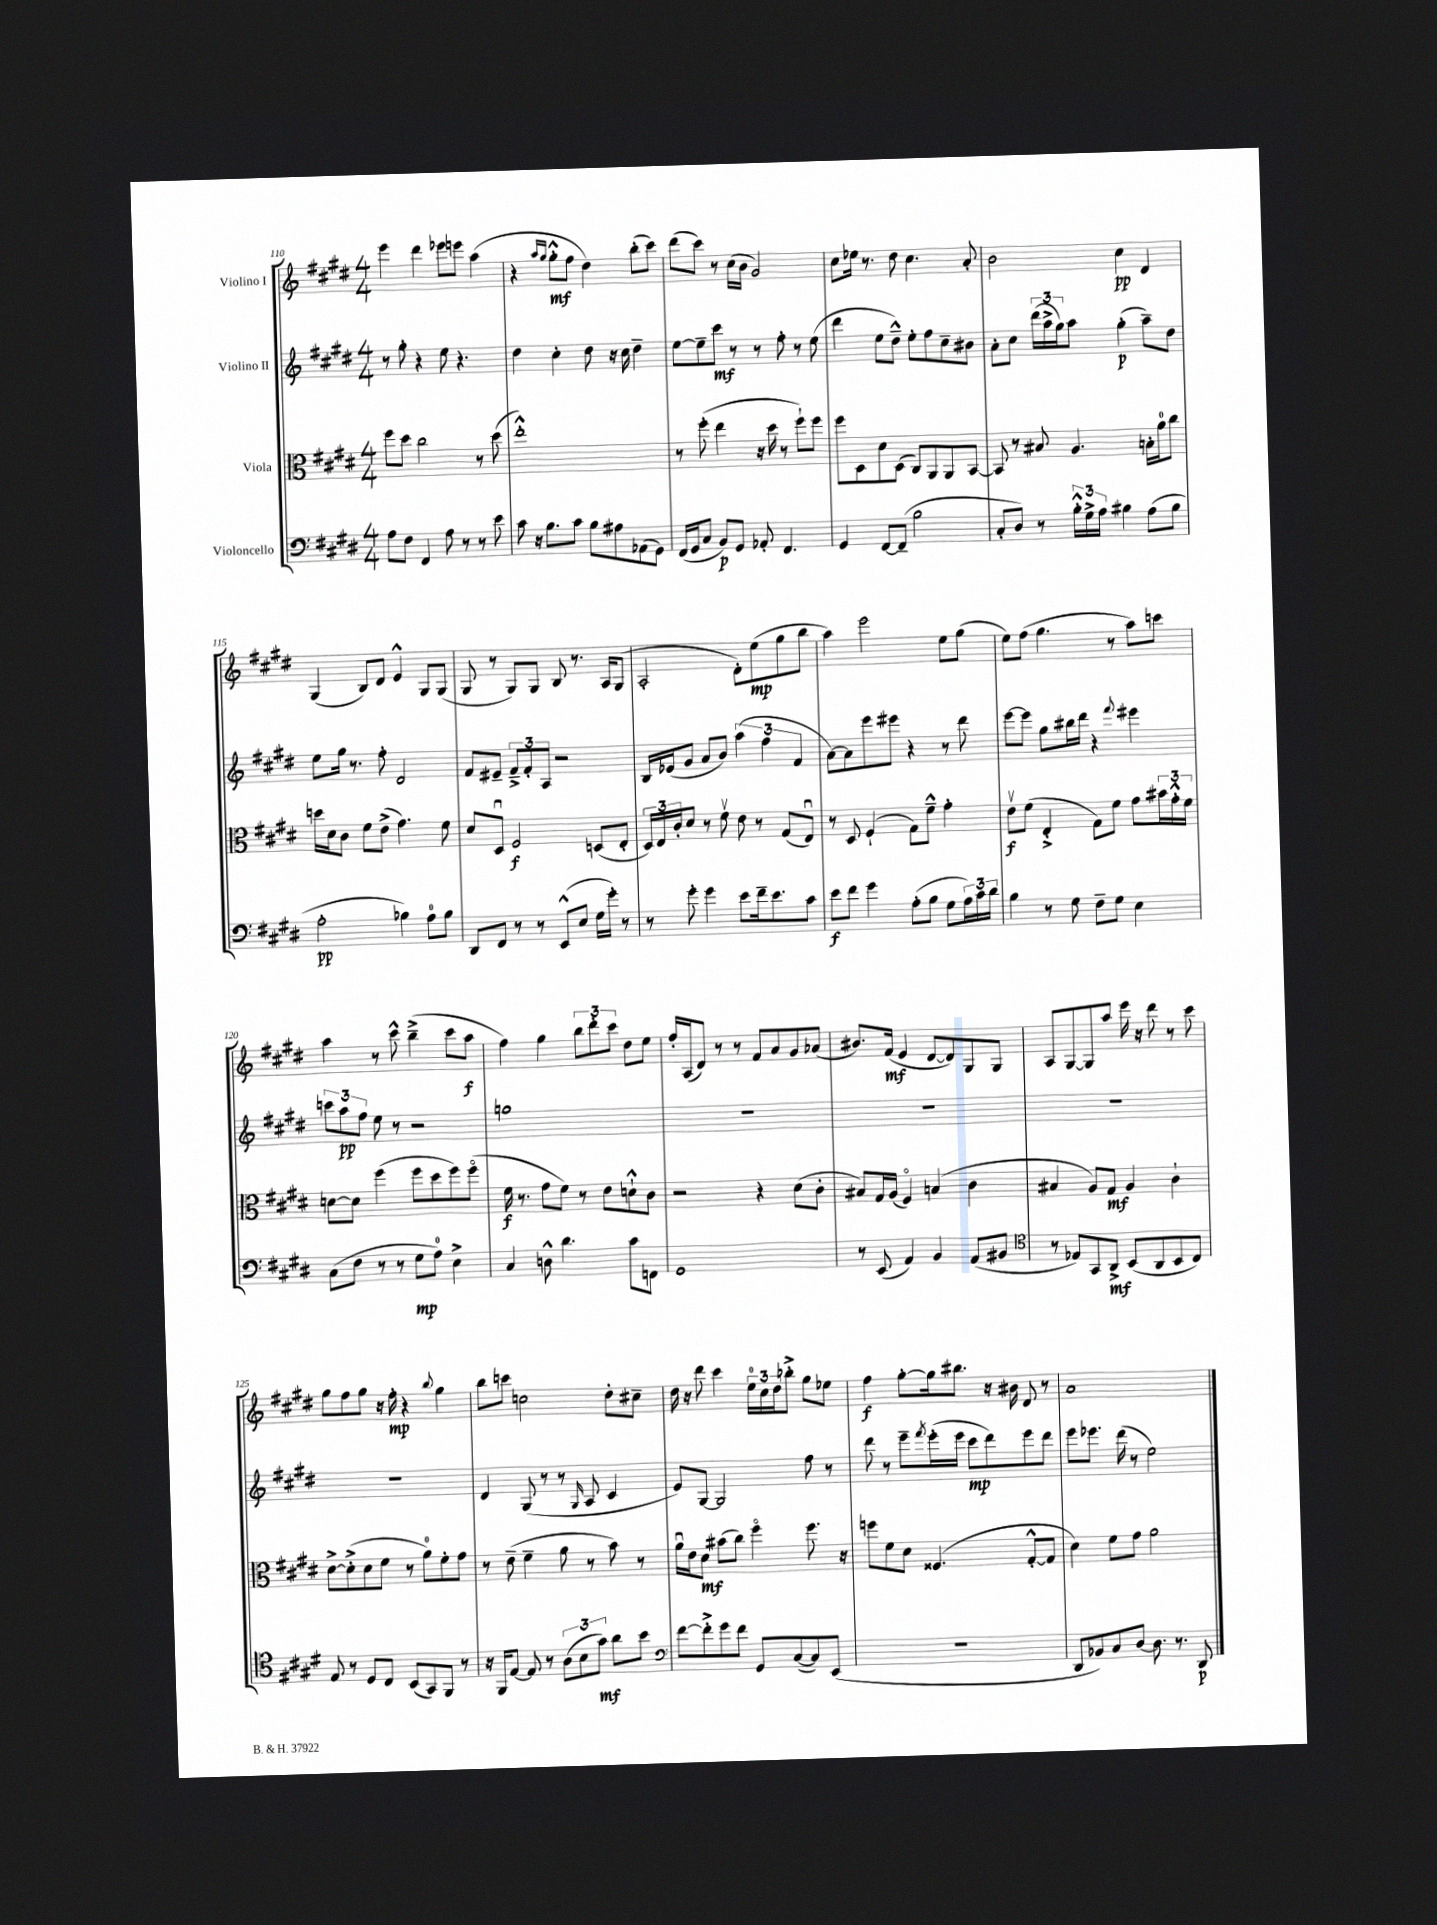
<<
\new StaffGroup <<
\new Staff = "s0" \with { instrumentName = "Violino I" } {
    \clef treble \key e \major \numericTimeSignature \time 4/4
    e'''4 dis'''4 ees'''8 e'''8 a''4( |
    r4 \grace { a''16 gis''16 } gis''8-.-^\mf fis''8 dis''4) b''8-.( cis'''8) |
    dis'''8( cis'''8) r8 cis''16( b'16 gis'2) |
    cis''8 ees''16 r8. dis''8 cis''4. a'8-. |
    b'2 cis''4\pp dis'4 |
    gis4( b8) dis'8 e'4-^ gis8 gis8( |
    gis8 r8 gis8) gis8 b8 r8. a16 gis8( |
    a2-. dis'8-.) e''8\mp( gis''8 b''8 |
    a''4) e'''2 e''8 gis''8( |
    e''8) fis''8( gis''4. r8 a''8) c'''8 |
    a''4 r8 cis'''8-^ b''4--->( cis'''8 a''8\f |
    fis''4) gis''4 \tuplet 3/2 { b''8 dis'''8-. cis'''8 } dis''8 e''8 |
    fis''16-. a16( dis'8) r8 r8 fis'8 a'8 gis'8 aes'8( |
    bis'8.) fis'16\mf( e'4 dis'8~ dis'8) gis8 gis8 |
    a8 gis8~ gis8 a''8 e'''16 r16 dis'''8 r8 cis'''8 |
    gis''8 fis''8 gis''8 r16 fis''16-.\mp r4 \appoggiatura { b''8 } gis''4 |
    b''8 c'''8 c''2 dis''8-. cis''8-- |
    dis''16 r16 dis'''8 cis'''4 \tuplet 3/2 { e''16-0 cis''16 dis''16 } bes''8-.-> gis''8 ees''8 |
    fis''4\f gis''8~-. gis''16 bis''8. r16 bis'16 dis'8 r8 |
    a'1 \bar "|." |
}
\new Staff = "s1" \with { instrumentName = "Violino II" } {
    \clef treble \key e \major \numericTimeSignature \time 4/4
    r8 gis''8-. r4 e''8 r4. |
    dis''4 cis''4-. dis''8 r16 cis''16 dis''4-- |
    e''8~ e''8-- cis'''8\mf r8 r8 fis''8-. r8 e''8( |
    dis'''4 e''8 dis''8---^) e''8-. fis''8 cis''8-- bis'8 |
    a'8-. cis''8 \tuplet 3/2 { dis'''16( a''16-> gis''16) } a''8 gis''4-.\p( a''8--) dis''8 |
    e''8 gis''16 r8. fis''8-. dis'2 |
    fis'8 eis'8-- \tuplet 3/2 { fis'8---> fis'8-. a8 } r2 |
    b16 ees'16( gis'8 a'8 b'8) \tuplet 3/2 { a''4( fis''4 fis'4 } |
    a'8~) a'8 e'''8 eis'''8 r4 r8 dis'''8 |
    e'''8~ e'''8 gis''8 bis''16 dis'''16 r4 \appoggiatura { fis'''8 } eis'''4 |
    \tuplet 3/2 { c'''8 a''8\pp fis''8 } e''8 r8 r2 |
    g''1 |
    R1 |
    R1 |
    R1 |
    R1 |
    dis'4 gis8( r8 r8 \grace { gis16 } a8 cis'4 |
    e'8) gis8~ gis2 fis''8 r8 |
    dis'''8 r8 e'''8-- \acciaccatura { fis'''8 } e'''16-.( e'''16 cis'''8\mp dis'''8) e'''8 dis'''8 |
    e'''8 ees'''8. dis'''16( r8 e''2) \bar "|." |
}
\new Staff = "s2" \with { instrumentName = "Viola" } {
    \clef alto \key e \major \numericTimeSignature \time 4/4
    fis''8 dis''8 cis''2 r8 dis''8( |
    e''1-.-^) |
    r8 fis''8-.( e''4 r16 dis''16 r8 fis''8-!) fis''8 |
    fis''8 dis8 dis'8 dis8( cis8) a,8 a,8 b,8~ |
    b,8 r8 bis8 a4. b16-. a'16-0 cis''8 |
    d''16 dis'16 cis'8 fis'8 e'8->( gis'4.) fis'8 |
    dis'8 dis8\downbow fis2\f d8( e8-. |
    \tuplet 3/2 { dis16) e16 cis'16-. } dis'8 r8 fis'8\upbow e'8 r8 gis8( e8\downbow) |
    r8 dis8 fis4-!( gis8) fis'8---^ gis'4-. |
    e'8\upbow\f fis'8( e4-.-> gis8) fis'8 gis'8 \tuplet 3/2 { bis'16 gis'16-.-^ fis'16 } |
    d'8~ d'8 fis''4( fis''8 dis''8 fis''8) fis''8\flageolet( |
    fis'16\f r8. gis'8 fis'8) r8 e'8 d'8-!-^ cis'8 |
    r2 r4 dis'8( cis'8-. |
    bis8) gis16 a16( fis4\flageolet) b4( cis'4 |
    bis4 a8) gis8\mf a4 cis'4-! |
    dis'8~-> dis'8-.->( dis'8 fis'8 r8 a'8-0) fis'8-. gis'8 |
    r8 e'8--( fis'4-- a'8 r8 b'8) r8 |
    a'16\downbow e'16 dis'8\mf bis'8( cis''8) fis''4\flageolet fis''8. r16 |
    f''8 fis'8 dis'8 fisis4.( gis8~-.-^ gis8 |
    dis'4) fis'8 gis'8 a'2 \bar "|." |
}
\new Staff = "s3" \with { instrumentName = "Violoncello" } {
    \clef bass \key e \major \numericTimeSignature \time 4/4
    a8 fis8 fis,4 a8 r8 r8 e'8 |
    cis'8 r16 b8. cis'8 b8 ais8 aes,8( gis,8) |
    fis,16( gis,16 cis8 b,8\p) gis,8 aes,8-. fis,4. |
    gis,4 fis,8~ fis,8--( b2 |
    cis8-. dis8) r8 \tuplet 3/2 { b16-.-^ gis16-> a16 } bis4 a8( bis8 |
    a2-.\pp bes4) a8-0 bes8 |
    dis,8 fis,8 r8 r8 e,8-^( e8 gis16 gis'16-.) r8 |
    r8 gis'8-. gis'4 e'8 fis'16-- e'8. cis'8 |
    e'8\f fis'8 gis'4 a8-.( b8 gis8 \tuplet 3/2 { a16) cis'16 dis'16 } |
    b4 r8 gis8 fis8-- gis8 e4 |
    cis8( fis8 r8 r8 gis8\mp a8-0) e4-> |
    cis4 d8-^ dis'4. cis'8 f,8 |
    gis,1 |
    r8 e,8( a,4) b,4 a,8( bis,8 |
    \clef tenor r8 ees8) gis,8 a,8->\mf b,8( a,8 b,8 cis8) |
    e8 r8 dis8 cis8 b,8( gis,8) fis,8 r8 |
    r16 fis,16 e8~ e8 r8 \tuplet 3/2 { a8( b8 gis'8\mf) } a'8 b'8 |
    \clef bass fis'8~ fis'8-.-> gis'8 fis'8 gis,8 cis8~( cis8) e,8( |
    r1 |
    dis,8 bes,8) cis8 dis8~ dis8. r8. dis,8\p \bar "|." |
}
>>
>>
\layout { \context { \Score currentBarNumber = #110 } }
